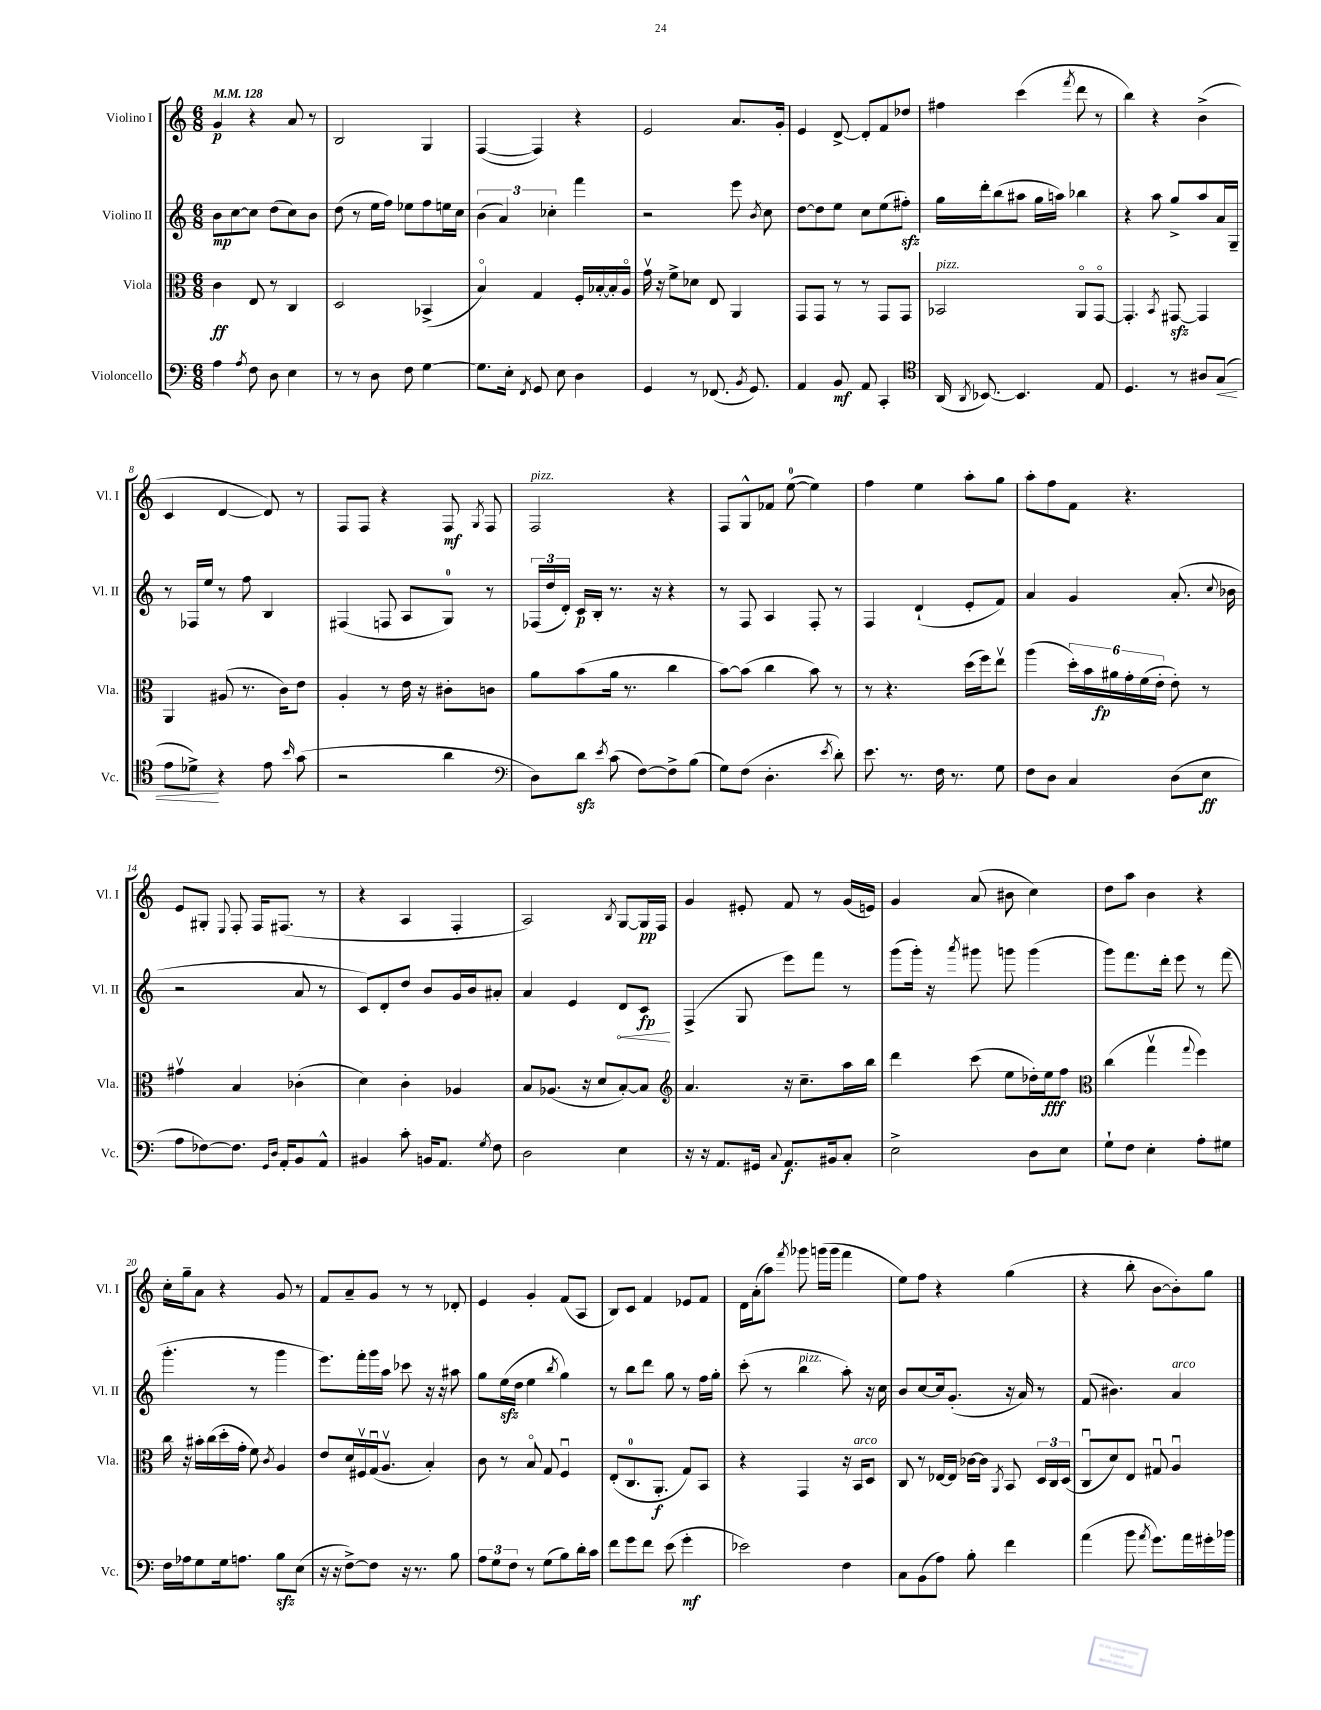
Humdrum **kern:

**kern	**kern	**kern	**kern
*staff4	*staff3	*staff2	*staff1
*clefF4	*clefC3	*clefG2	*clefG2
*k[]	*k[]	*k[]	*k[]
*M6/8	*M6/8	*M6/8	*M6/8
*MM128	*MM128	*MM128	*MM128
4A	4c	8b	4g
.	.	[8cc	.
8qA	.	.	.
8F	8E	8cc]	4r
8D	8r	(8dd	.
4E	4C	8cc)	8a
.	.	8b	8r
=	=	=	=
8r	2D	(8dd	2B
8r	.	8r	.
8D	.	16ee	.
.	.	16ff)	.
8F	.	8ee-	.
[4G	(4BB-^	8ff	4G
.	.	16ee	.
.	.	16cc	.
=	=	=	=
8.G]	4Bo)	(6b	([4F
.	.	6a)	.
16E'	.	.	.
8qFF	.	.	.
8GG	4G	.	4F])
.	.	6cc-'	.
8E	.	.	.
4D	16F'	4fff	4r
.	[16B-'	.	.
.	16B-']	.	.
.	16Ao	.	.
=	=	=	=
4GG	16gv	2r	2e
.	16r	.	.
.	8f^	.	.
8r	8d-	.	.
(8.FF-	8E	.	.
.	4AA	8eee	8.a
8qBB	.	.	.
8.GG)	.	.	.
.	.	8qb	.
.	.	8cc	.
.	.	.	16g'
=	=	=	=
4AA	8GG	[8dd	4e
.	8GG	8dd]	.
8BB	8r	8ee	[8d^
8AA	8r	8cc	8d']
4CC'	8GG	(8ee	8f
.	8GG	8ff#')	8dd-
=	=	=	=
*clefC4	*	*	*
(16AA	2BB-	16gg	4ff#
8qAA	.	.	.
[8.BB-)	.	16ddd'	.
.	.	(8bb	.
4.BB-]	.	8aa#	(4ccc
.	.	16gg	.
.	.	16aa)	.
.	.	.	8qfff
.	8AAo	4bb-	8ddd
8E	[8GGo	.	8r
=	=	=	=
4.D	4.GG']	4r	4bb)
.	.	8aa	4r
.	8qBB	.	.
8r	[8GG#	8gg^	.
8A#	4GG#]	8aa	(4b^
(8G	.	16a	.
.	.	16G~	.
=	=	=	=
8e	4AA	8r	4c
8d-^)	.	16F-	.
.	.	16ee	.
4r	(8A#	8r	[4d
.	8.r	8ff	.
8e	.	4B	8d])
.	16c)	.	.
16qqb	.	.	.
(8g	8e	.	8r
=	=	=	=
2r	4A'	(4F#	8F
.	.	.	8F
.	8r	8F	4r
.	16e	8A	.
.	16r	.	.
4a	8c#'	8G)	8F
.	.	.	8qG
.	8c	8r	8F
=	=	=	=
*clefF4	*	*	*
8D)	8a	(24F-	2F
.	.	24dd	.
.	.	24d')	.
8d	(8b	16c	.
.	.	16B'	.
8qe	.	.	.
(8c	16a	8.r	.
.	8.r	.	.
[8F)	.	.	.
.	.	16r	.
8F^]	4cc	4r	4r
(8B	.	.	.
=	=	=	=
8G)	[8b)	8r	8F
(8F	(8b]	8F	8G^^
4.D'	4cc	4A	8f-
.	.	.	([8ee
.	8b)	8F'	4ee])
8qe	.	.	.
8d')	8r	8r	.
=	=	=	=
8.e	8r	4F	4ff
.	4.r	.	.
8.r	.	.	.
.	.	(4d`	4ee
16F	.	.	.
8.r	.	.	.
.	(16dd	8e'	8aa'
.	16ff)	.	.
8G	8eev	8f)	8gg
=	=	=	=
8F	(4aa	4a	8aa'
8D	.	.	8ff
4C	24dd')	4g	8f
.	24b	.	.
.	24a#	.	.
.	24g'	.	4.r
.	(24f	.	.
.	24e'	.	.
(8D	8e')	(8.a'	.
8E	8r	.	.
.	.	8qqcc	.
.	.	16b-	.
=	=	=	=
8A	4g#v	2r	8e
[8F-)	.	.	8G#'
.	.	.	8qqE
8.F-]	4B	.	8F'
.	.	.	16F
16qqGG	.	.	.
16qqD	.	.	.
16AA'	.	.	(8.F#
8BB	(4c-'	8a	.
8AA^^	.	8r	8r
=	=	=	=
4BB#	4d)	8c)	4r
.	.	8d'	.
8c'	4c'	8dd	4A
16BB	.	8b	.
8.AA	.	.	.
.	4A-	16g	4F'
.	.	16b	.
8qG	.	.	.
8F	.	8a#'	.
=	=	=	=
2D	8B	4a	2A)
.	(8.A-	.	.
.	.	4e	.
.	16r	.	.
.	8d	.	.
.	.	.	8qB
4E	[8B')	8d	[8G
.	8B]	8c	16G]
.	.	.	16F
=	=	=	=
*	*clefG2	*	*
16r	4.a	(4F^	4g
16r	.	.	.
8.AA	.	.	.
.	.	8G	8e#'
16GG#	.	.	.
8qqC	.	.	.
8.AA	16r	8eee)	8f
.	8.cc~	.	.
.	.	8fff	8r
16BB#	.	.	.
8C'	16aa	8r	(16g
.	16bb	.	16e)
=	=	=	=
2E^	4ddd	(8ggg	4g
.	.	16ggg')	.
.	.	16r	.
.	.	8qaaa	.
.	(8ccc	8ggg#	(8a
.	8ee	8ggg	8b#
8D	16dd-')	(4ggg	4cc)
.	16ee	.	.
8E	8ff	.	.
=	=	=	=
*	*clefC3	*	*
8G`	(4cc	8ggg)	8dd
8F	.	8.fff	8aa
4E'	4ggv	.	4b
.	.	16ddd'	.
.	.	8eee	.
.	8qqgg	.	.
8A'	4ff)	8r	4r
8G#	.	(8fff	.
=	=	=	=
16F	16cc	4.ggg'	16cc'
16A-	16r	.	16gg~
8G	16b#'	.	8a
.	(16cc	.	.
16G	16dd'	.	4r
8.A	16g'	.	.
.	8f)	8r	.
.	8qc	.	.
8B	4A	4ggg	8g
(8E	.	.	8r
=	=	=	=
16r	8e	8.eee)	8f
16r	.	.	.
[8F^)	16d	.	8a~
.	16F#v	16fff'	.
8F]	(16Gu	16ggg	8g
.	8.Av	16aa	.
16r	.	8ccc-	8r
8.r	.	.	.
.	4B')	16r	8r
.	.	16r	.
8B	.	8aa#	8d-'
=	=	=	=
12A	8c	8gg	4e
12G	.	.	.
.	8r	(16ee	.
12F	.	.	.
.	.	16dd	.
8r	8Bo	4ee	4g'
(8G	8G	.	.
.	.	8qbb	.
8B)	4Fu	4gg)	(8f
16d'	.	.	8A
16c	.	.	.
=	=	=	=
8f	(8E'	8r	8B)
8g	8.C	8bb	8c
8f	.	8ddd	4f
.	8.AA'	.	.
(8e	.	8gg	.
4g'	8G)	8r	8e-
.	8BB	16ff	8f
.	.	16gg'	.
=	=	=	=
2e-)	4r	(8ccc'	16d
.	.	.	(16a'
.	.	8r	8aa)
.	.	.	8qfff
.	4GG	4bb	8ggg-
.	.	.	(16ggg
.	.	.	16ggg
4F	16r	8aa')	4fff
.	16BB	.	.
.	8D	16r	.
.	.	16cc	.
=	=	=	=
8C	8C	8b	8ee)
(8BB	8r	[8cc	8ff
8A)	[16E-	16cc]	4r
.	16E-]	(8.g'	.
8B'	[16c-	.	.
.	16c-]	.	.
.	8qAA	.	.
4f	8BB	16r	(4gg
.	.	16a)	.
.	24D	8r	.
.	24C	.	.
.	(24D	.	.
=	=	=	=
(4a	8Cu	(8f	4r
.	8d)	4.b#)	.
8b	8E	.	8bb'
8qa	.	.	.
8.g)	8G#u	.	[8b
.	4Au	4a	8b'])
16a	.	.	.
16g#'	.	.	8gg
16b-	.	.	.
==	==	==	==
*-	*-	*-	*-
